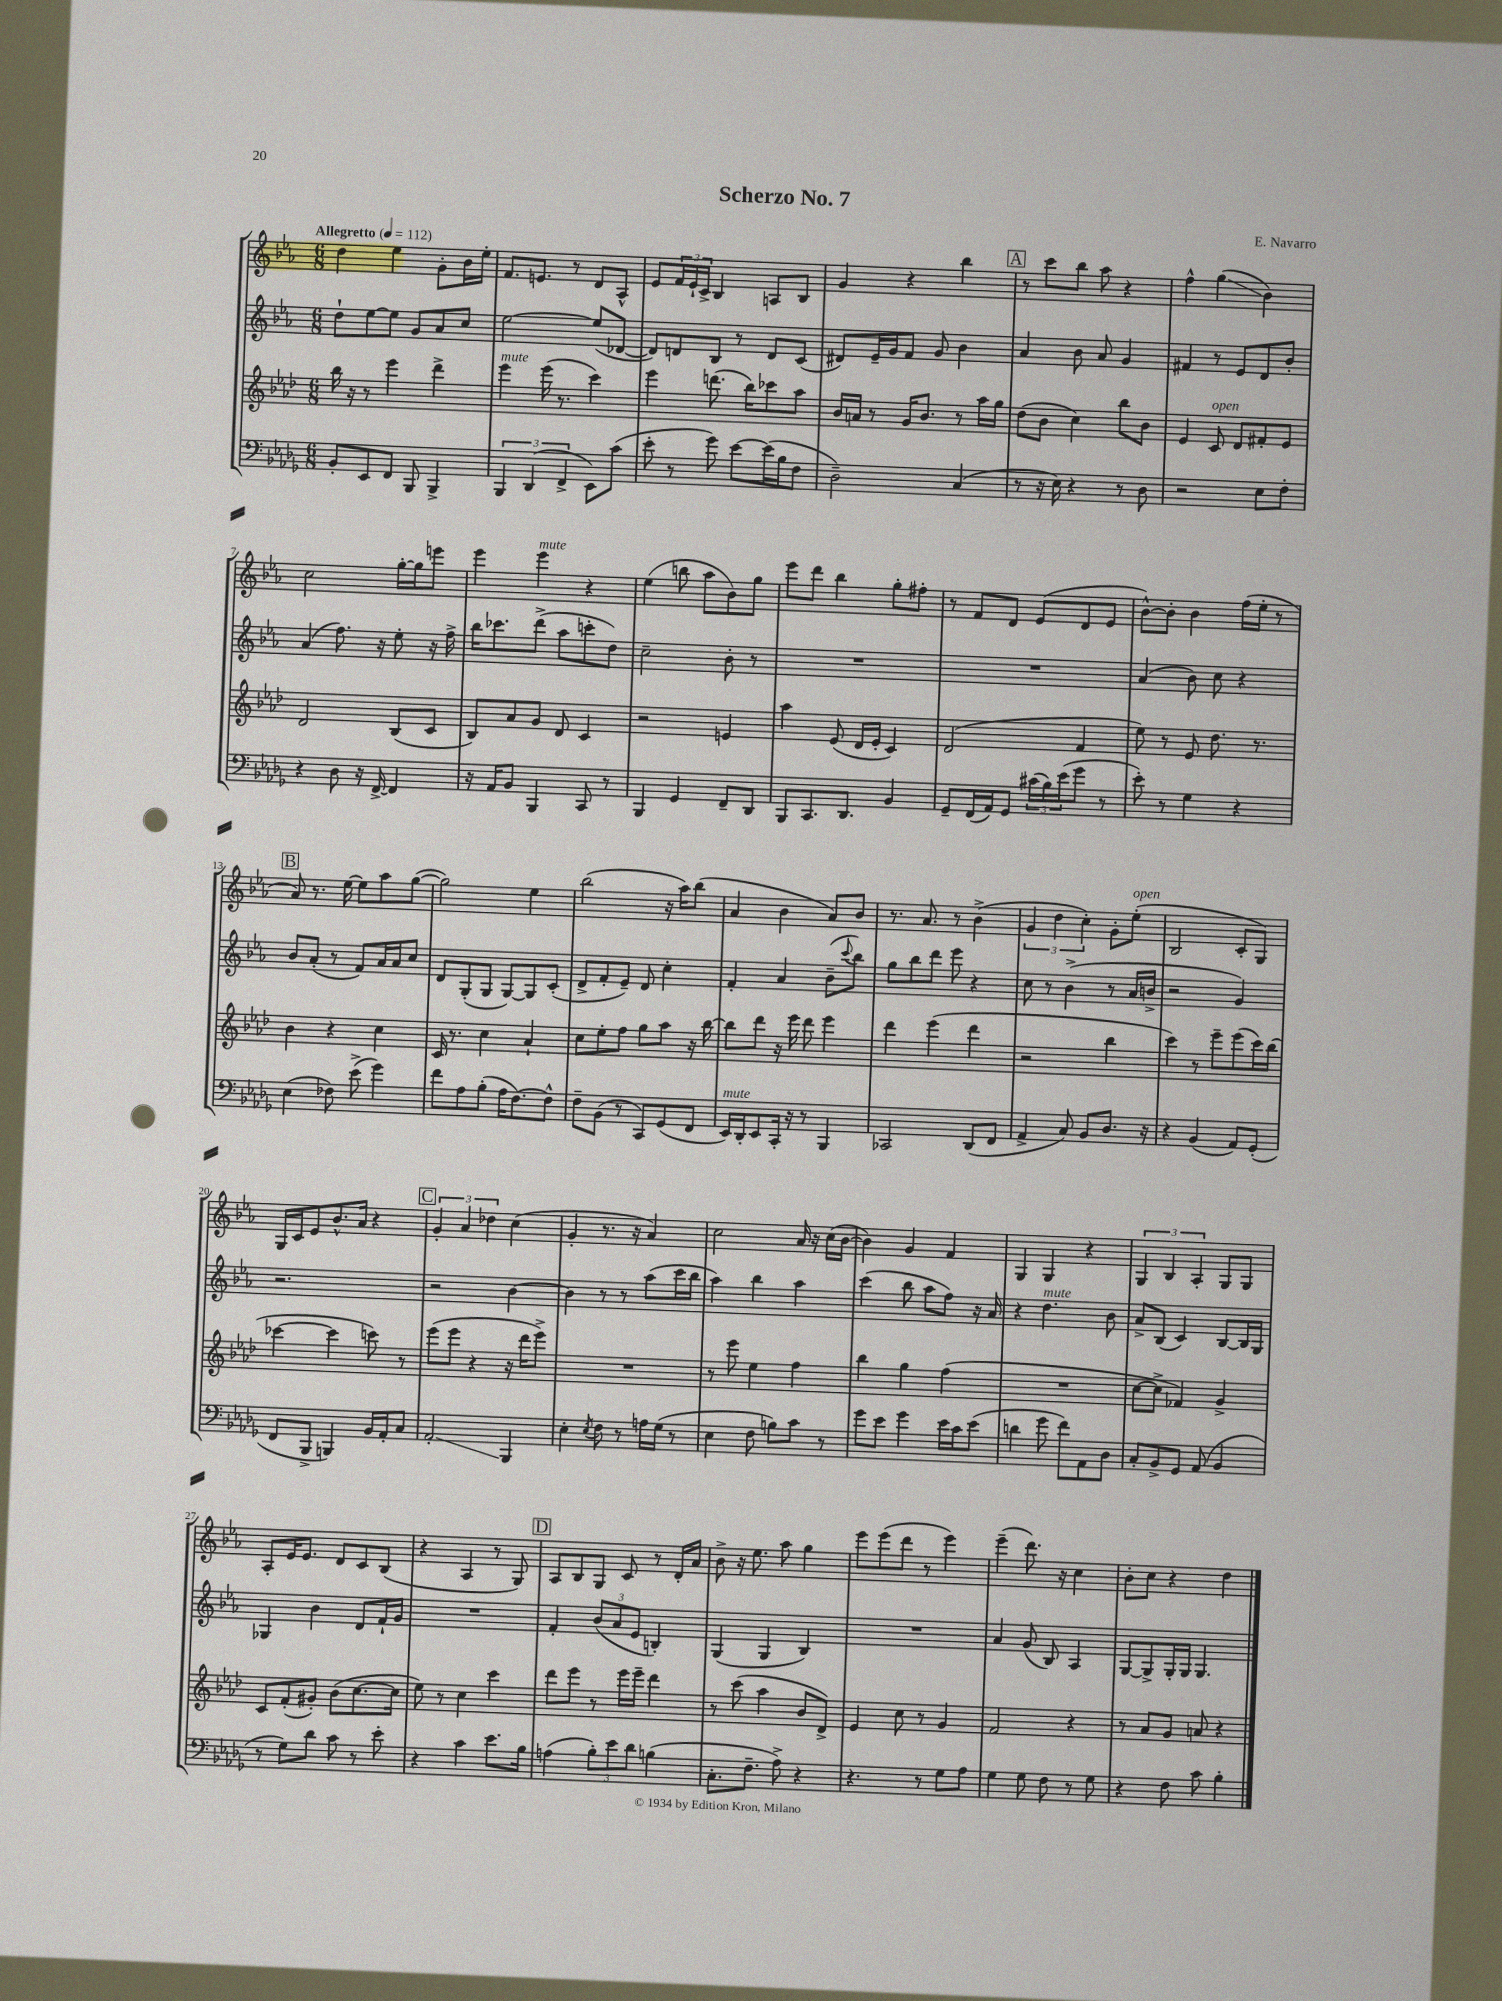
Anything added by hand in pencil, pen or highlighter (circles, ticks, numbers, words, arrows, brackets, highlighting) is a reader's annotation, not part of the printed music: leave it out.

**kern	**kern	**kern	**kern
*staff4	*staff3	*staff2	*staff1
*clefF4	*clefG2	*clefG2	*clefG2
*k[b-e-a-d-g-]	*k[b-e-a-d-]	*k[b-e-a-]	*k[b-e-a-]
*M6/8	*M6/8	*M6/8	*M6/8
*MM112	*MM112	*MM112	*MM112
8BB-'	16bb-	8dd`	4dd
.	16r	.	.
8EE-	8r	[8ee-	.
8FF	4eee-	8ee-]	4ee-
8BBB-	.	8g	.
4BBB-^	4ddd-^	8a-	8g'
.	.	8cc	16b-
.	.	.	16ee-'
=	=	=	=
6BBB-	4eee-	[2ee-	8.f
(6DD-	.	.	.
.	.	.	8.e
.	(16eee-	.	.
.	8.r	.	.
6FF^	.	.	.
.	.	.	8r
8EE-)	4ccc)	(8ee-]	8d
(8c	.	[8d-	8A-^^
=	=	=	=
8e-'	4eee-	8d-])	8e-
8r	.	8d	24f
.	.	.	24e-`
.	.	.	24c^
8g-)	(8.ddd	8B-	4B-
[8e-	.	8r	.
.	16bb-)	.	.
(16e-]	8ccc-	8d	8A
16B-	.	.	.
8F	8aa-	(8c	8B-
=	=	=	=
2D-~)	16b-	8d#)	4g
.	16a	.	.
.	8r	16e-~	.
.	.	16g	.
.	16g	8f	4r
.	8.b-	.	.
.	.	8g	.
(4C	8r	4b-	4bb-
.	16aa-	.	.
.	16gg	.	.
=	=	=	=
8r	(8dd-	4a-	8r
16r	8b-	.	8ccc
16E-)	.	.	.
4r	4cc)	8b-	8bb-
.	.	8a-	8aa-
8r	8bb-	4g	4r
8D-	8b-	.	.
=	=	=	=
2r	4e-	4f#	4ff^^
.	8c	8r	(4gg
.	8d-	8e-	.
8E-	8f#'	8d	4b-)
8F'	8e-	8b-'	.
=	=	=	=
4r	2d-	(4a-	2cc
8D-	.	8.ff)	.
16r	.	.	.
[16FF^	.	16r	.
4FF]	(8B-	8ee-'	[16gg'
.	.	.	16gg]
.	8c	16r	8eee
.	.	16ff^	.
=	=	=	=
16r	8B-)	16bb-	4eee-
16AA-	.	8.ccc-	.
8BB-	8a-	.	.
4BBB-	8g	(8ddd^	4eee-
.	8d-	8aa-	.
8CC	4c	8ccc'	4r
8r	.	8dd)	.
=	=	=	=
4BBB-	2r	2cc~	(4ee-
4GG-	.	.	8bb
.	.	.	8aa-
8FF~	4e	8b-'	8b-)
8DD-	.	8r	8gg
=	=	=	=
8BBB-	4aa-	2.r	8eee-
8.CC	.	.	8ddd
.	(8e-	.	4bb-
8.DD-	.	.	.
.	16d-	.	.
.	16e-'	.	.
4BB-	4c)	.	8gg'
.	.	.	8ff#'
=	=	=	=
8GG-~	(2d-	2.r	8r
(16FF	.	.	8f
16AA-)	.	.	.
8GG-	.	.	8d
(24c#	.	.	(8e-
24B-)	.	.	.
(24e-	.	.	.
8g-	4f	.	8d
8r	.	.	8e-
=	=	=	=
8e-')	8ee-)	(4a-	[8b-^^)
8r	8r	.	8b-']
4G-	8e-	8b-)	4b-
.	8.dd-	8cc	.
4r	.	4r	(16ff
.	8.r	.	16ee-'
.	.	.	8r
=	=	=	=
(4E-	4b-	8b-	8a-)
.	.	(8a-'	8.r
8F-)	4r	8r	.
.	.	.	[16ee-
(8e-^	.	8f)	8ee-]
4g-)	4cc	16a-	8aa-
.	.	16a-	.
.	.	8cc	([8gg
=	=	=	=
8f	16c	8d	2gg])
.	8.r	.	.
8A-	.	(8G'	.
(8B-'	4cc	8G	.
16A-	.	[8G)	.
[8.F)	.	.	.
.	4a-`	8G]	4ee-
8F^^]	.	(8c'	.
=	=	=	=
8F~	8cc	8d^	(2bb-
(8BB-	8ee-'	8f'	.
8r	8ff	8e-~)	.
8CC)	8gg	8d	.
(8GG-	8aa-	4cc'	16r
.	.	.	16aa-)
8FF	16r	.	(8bb-
.	[16bb-	.	.
=	=	=	=
16EE-)	8bb-]	4f'	4a-
16DD-'	.	.	.
8EE-	8ddd-	.	.
16CC'	16r	4a-	4b-
16r	16eee-	.	.
8r	8ddd-	.	.
4BBB-	4eee-	(8b-~	8a-)
.	.	8qqccc	.
.	.	8bb-)	8b-
=	=	=	=
2CC-	4ddd-	8gg	8.r
.	.	8bb-	.
.	.	.	8.a-
.	(4eee-	8ddd	.
.	.	8eee-	8r
(8DD-	4ddd-	4r	(4b-^
8FF	.	.	.
=	=	=	=
4AA-^	2r	8cc	6g
.	.	8r	.
.	.	.	6dd
8C)	.	(4b-^	.
.	.	.	6cc')
8BB-	.	.	.
8.D-	4bb-	8r	8g'
.	.	16a-	(8ee-'
16r	.	16b^	.
=	=	=	=
4r	4ccc)	2r	2B-
(4BB-	8r	.	.
.	8eee-~	.	.
8AA-)	(8eee-	4g)	8c'
(8GG-'	16ccc)	.	8G)
.	(16bb-	.	.
=	=	=	=
8FF	[4ccc-	2.r	16G
.	.	.	16c
8BBB-^	.	.	8e-
4BBB)	4ccc-]	.	8.b-^^
.	.	.	16a-
16BB-	8ccc)	.	4r
16AA-'	.	.	.
8C	8r	.	.
=	=	=	=
2AA-'	(8eee-	2r	6g'
.	8eee-	.	.
.	.	.	6a-
.	4r	.	.
.	.	.	6dd-
4BBB-	16r	[4b-	(4cc
.	16ddd-	.	.
.	8eee-^)	.	.
=	=	=	=
4E-'	2.r	4b-]	4g'
8qE-	.	.	.
8F	.	8r	8.r
8r	.	8r	.
.	.	.	16r
16A	.	(8aa-	4a-)
(16G-	.	.	.
8r	.	16ccc	.
.	.	16bb-	.
=	=	=	=
4E-	8r	4aa-)	2cc
.	8eee-	.	.
8F	4ee-	4bb-	.
8B)	.	.	.
8c	4ff	4aa-	16a-
.	.	.	16r
8r	.	.	(16cc
.	.	.	[16b-
=	=	=	=
8g-	4bb-	(4ccc	4b-])
8e-	.	.	.
4g-	4gg	8bb-	4g
.	.	8aa-	.
16e-	(4ff	8ff)	4f
16c	.	.	.
(8e-	.	16r	.
.	.	16a-	.
=	=	=	=
4d	2.r	4r	4G
8g-	.	4.dd	4G
8f)	.	.	.
8AA-	.	.	4r
8D-	.	8b-	.
=	=	=	=
8C'	[8cc	8a-^	6G
8BB-^	8cc^]	(8B-	.
.	.	.	6B-
8GG-	4f-)	4c)	.
.	.	.	6A-'
(8AA-	.	.	.
4BB-	4g^	[8B-	8G
.	.	16B-]	8G
.	.	16G	.
=	=	=	=
8r	8c	4G-	8A-'
8G-)	(8f'	.	16e-
.	.	.	8.e-
8d-	8g#')	4b-	.
8c	(8b-	.	8d
8r	[8.cc	8d	8c
8e-'	.	16f`	(8B-
.	16cc]	16g	.
=	=	=	=
4r	8ee-)	2.r	4r
.	8r	.	.
4c	4cc	.	4A-
8.e-	4ccc	.	8r
.	.	.	8G)
16B-	.	.	.
=	=	=	=
(4A	8ddd-	4f'	8A-
.	8eee-	.	8B-
12B-')	8r	(12b-	8G
12e-	.	12a-	.
.	16eee-	.	8c
12d-	.	12e-	.
.	16eee-~	.	.
(4B	4ddd-	4B')	8r
.	.	.	16d'
.	.	.	16a-
=	=	=	=
8.C'	8r	(4G	8b-^
.	(8ccc	.	16r
8.F~	.	.	8.ee-
.	4aa-	4G	.
8A-^)	.	.	8aa-
4r	8b-	4B-)	4gg
.	8d-^)	.	.
=	=	=	=
4.r	4e-	2.r	8eee-
.	.	.	(8eee-
.	8cc	.	8ddd
8r	8r	.	8r
8G-	4g	.	4eee-)
8A-	.	.	.
=	=	=	=
4G-	2f	4a-	(4eee-~
8G-	.	(8g	8.ddd)
8F	.	8B-)	.
.	.	.	16r
8r	4r	4A-	4cc
8G-	.	.	.
=	=	=	=
4r	8r	[8G	8b-'
.	8a-	8G^]	8cc
8F	8g	16G'	4r
.	.	16G	.
8c	8a	4.G	.
4B-'	4r	.	4dd
==	==	==	==
*-	*-	*-	*-
